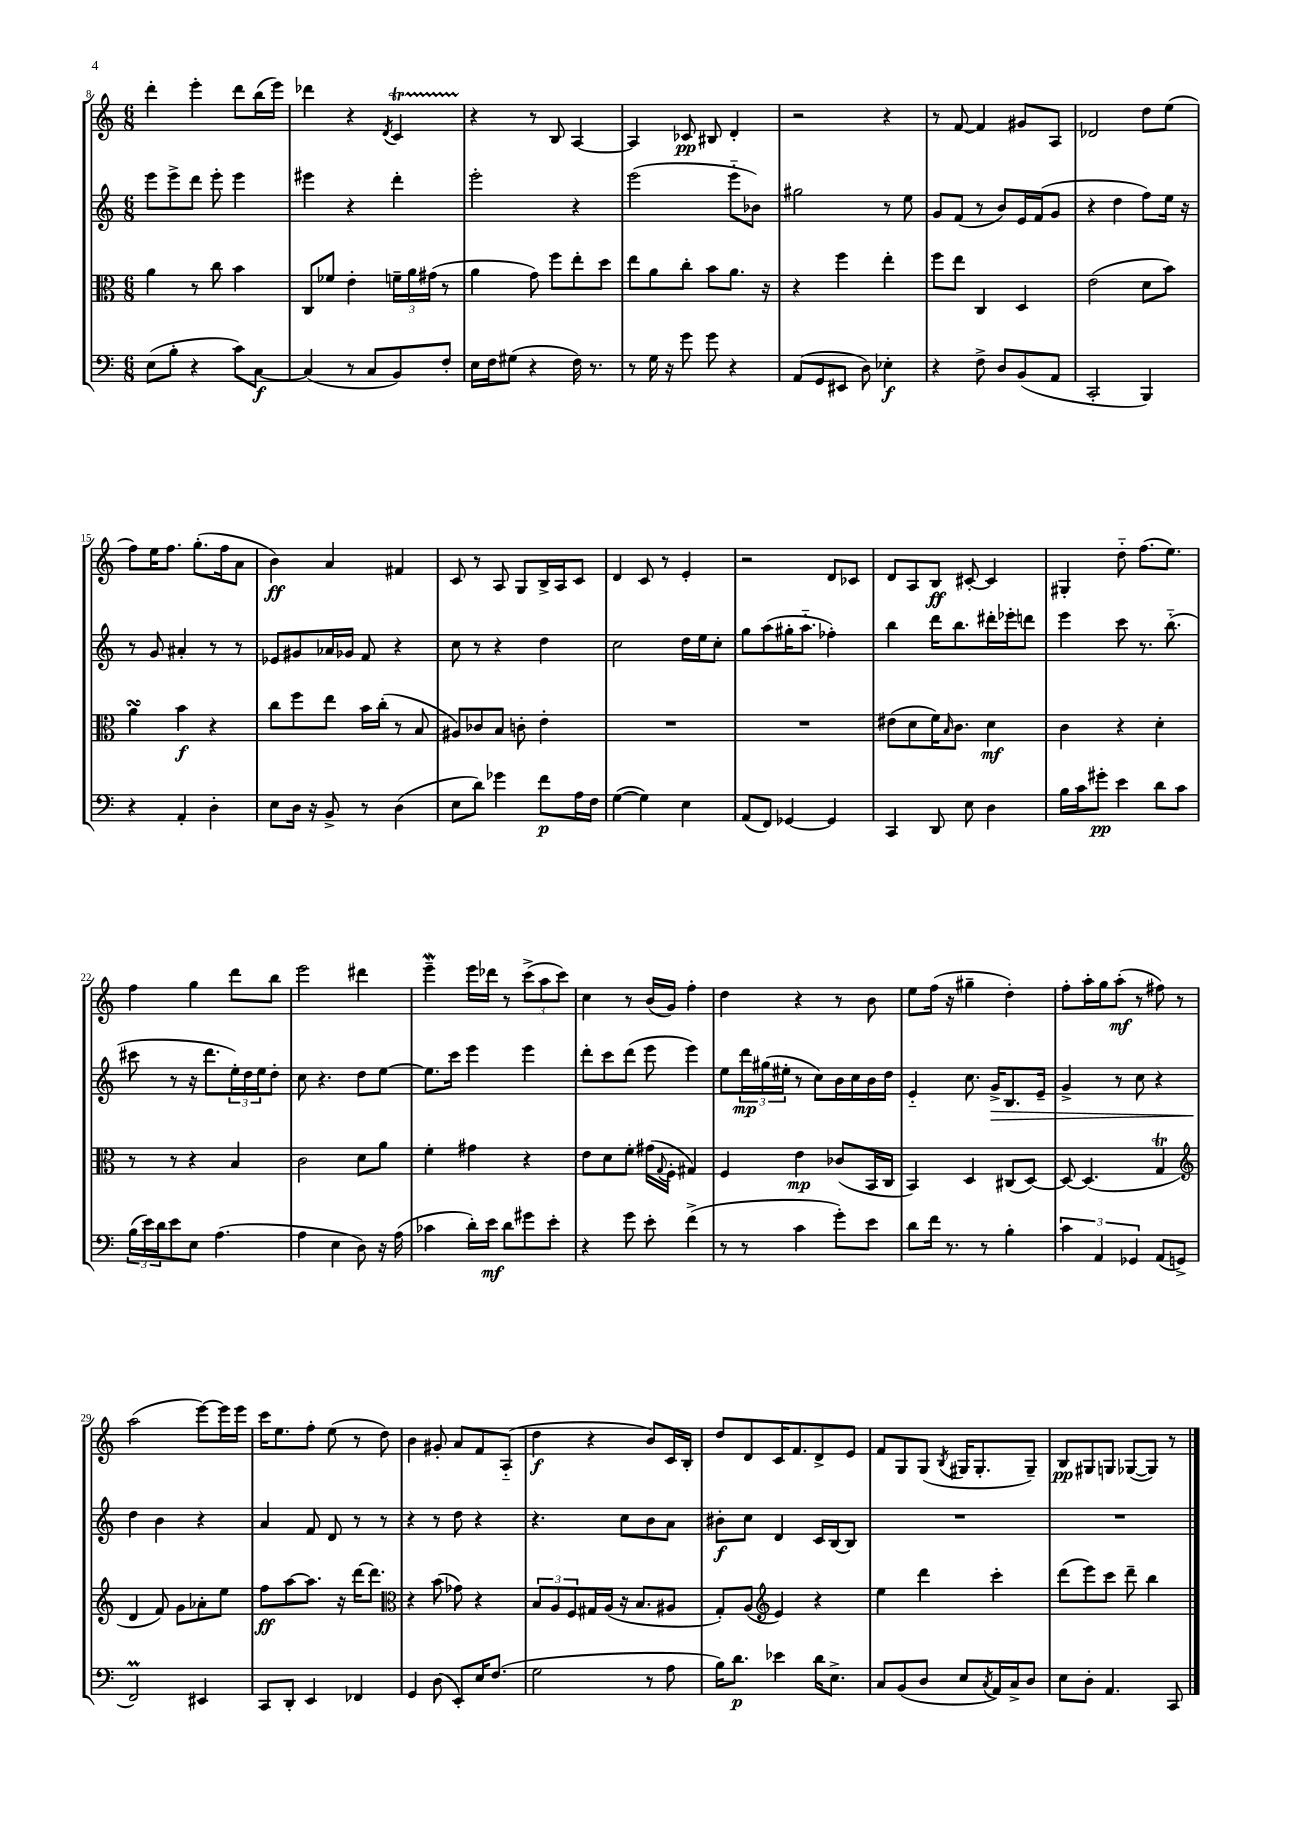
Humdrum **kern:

**kern	**dynam	**kern	**dynam	**kern	**dynam	**kern	**dynam
*part4	*part4	*part3	*part3	*part2	*part2	*part1	*part1
*staff4	*staff4	*staff3	*staff3	*staff2	*staff2	*staff1	*staff1
*clefF4	*	*clefC3	*	*clefG2	*	*clefG2	*
*k[]	*	*k[]	*	*k[]	*	*k[]	*
*M6/8	*	*M6/8	*	*M6/8	*	*M6/8	*
=8	=8	=8	=8	=8	=8	=8	=8
(8E\L	.	4a\	.	8eee\L	.	4ddd'\	.
8B'\J	.	.	.	8eee^\	.	.	.
4r	.	8r	.	8ddd\J	.	4eee'\	.
.	.	8cc\	.	8eee'\	.	.	.
8c\L)	.	4b\	.	4eee\	.	8ddd\L	.
[8C\J	f	.	.	.	.	(16bb\L	.
.	.	.	.	.	.	16eee\JJ)	.
=9	=9	=9	=9	=9	=9	=9	=9
(4C/]	.	8C/L	.	4eee#X\	.	4ddd-X\	.
.	.	8f-X/J	.	.	.	.	.
8r	.	4e'\	.	4r	.	4r	.
8C/L	.	.	.	.	.	.	.
.	.	.	.	.	.	8qd/	.
8BB/)	.	24fn~\LL	.	4ddd'\	.	4cT/	.
.	.	24a\	.	.	.	.	.
.	.	(24g#X\JJ	.	.	.	.	.
8F'/J	.	8r	.	.	.	.	.
=10	=10	=10	=10	=10	=10	=10	=10
16E\LL	.	4a\	.	2eee'\	.	4r	.
16F\J	.	.	.	.	.	.	.
(8G#X\J	.	.	.	.	.	.	.
4r	.	8g\)	.	.	.	8r	.
.	.	8ff\L	.	.	.	8B/	.
16F\)	.	8ee'\	.	4r	.	[4A/	.
8.r	.	.	.	.	.	.	.
.	.	8dd\J	.	.	.	.	.
=11	=11	=11	=11	=11	=11	=11	=11
8r	.	8ee\L	.	(2eee\	.	4A/]	.
16G\	.	8a\	.	.	.	.	.
16r	.	.	.	.	.	.	.
8g\	.	8cc'\J	.	.	.	8c-X/	pp
8g\	.	8b\L	.	.	.	8B#X/	.
4r	.	8.a\J	.	8eee\L	.	4d'/	.
.	.	.	.	8b-X\J)	.	.	.
.	.	16r	.	.	.	.	.
=12	=12	=12	=12	=12	=12	=12	=12
(8AA/L	.	4r	.	2gg#X\	.	2r	.
8GG/	.	.	.	.	.	.	.
8EE#X/J	.	4ff\	.	.	.	.	.
8D\)	.	.	.	.	.	.	.
4E-X'\	f	4ee'\	.	8r	.	4r	.
.	.	.	.	8ee\	.	.	.
=13	=13	=13	=13	=13	=13	=13	=13
4r	.	8ff\L	.	8g/L	.	8r	.
.	.	8ee\J	.	(8f/J	.	[8f/	.
8F^\	.	4C/	.	8r	.	4f/]	.
8D/L	.	.	.	8b/L)	.	.	.
(8BB/	.	4D/	.	16e/L	.	8g#X/L	.
.	.	.	.	(16f/J	.	.	.
8AA/J	.	.	.	8g/J	.	8A/J	.
=14	=14	=14	=14	=14	=14	=14	=14
2CC'/	.	(2e\	.	4r	.	2d-X/	.
.	.	.	.	4dd\	.	.	.
4BBB/)	.	8d\L	.	8ff\L)	.	8dd\L	.
.	.	8b\J)	.	16ee\Jk	.	(8ee\J	.
.	.	.	.	16r	.	.	.
!!LO:LB:g=z
=15	=15	=15	=15	=15	=15	=15	=15
4r	.	4asSSS\	.	8r	.	8ff\L)	.
.	.	.	.	8g/	.	16ee\K	.
.	.	.	.	.	.	8.ff\J	.
4AA'/	.	4b\	f	4a#X'/	.	.	.
.	.	.	.	.	.	(8.gg'\L	.
4D'\	.	4r	.	8r	.	.	.
.	.	.	.	.	.	16ff\k	.
.	.	.	.	8r	.	8a\J	.
=16	=16	=16	=16	=16	=16	=16	=16
8E\L	.	8cc\L	.	8e-X/L	.	4b\)	ff
16D\Jk	.	8ff\	.	8g#X/	.	.	.
16r	.	.	.	.	.	.	.
8BB^/	.	8ee\J	.	16a-X/L	.	4a/	.
.	.	.	.	16g-X/JJ	.	.	.
8r	.	16b\LL	.	8f/	.	.	.
.	.	(16cc'\JJ	.	.	.	.	.
(4D\	.	8r	.	4r	.	4f#X/	.
.	.	8B/	.	.	.	.	.
=17	=17	=17	=17	=17	=17	=17	=17
8E\L	.	8A#X/L)	.	8cc\	.	8c/	.
8d\J)	.	8c-X/	.	8r	.	8r	.
4g-X\	.	8B/J	.	4r	.	8A/	.
.	.	8cn'\	.	.	.	8G/L	.
8f\L	p	4e'\	.	4dd\	.	16B^/L	.
.	.	.	.	.	.	16A/J	.
16A\L	.	.	.	.	.	8c/J	.
16F\JJ	.	.	.	.	.	.	.
=18	=18	=18	=18	=18	=18	=18	=18
([4G\	.	2.r	.	2cc\	.	4d/	.
4G\])	.	.	.	.	.	8c/	.
.	.	.	.	.	.	8r	.
4E\	.	.	.	16dd\LL	.	4e'/	.
.	.	.	.	16ee\J	.	.	.
.	.	.	.	8cc'\J	.	.	.
=19	=19	=19	=19	=19	=19	=19	=19
(8AA/L	.	2.r	.	8gg\L	.	2r	.
8FF/J)	.	.	.	(8aa\	.	.	.
[4GG-X/	.	.	.	16gg#X'\K	.	.	.
.	.	.	.	8.aa\J	.	.	.
4GG-/]	.	.	.	4ff-X'\)	.	8d/L	.
.	.	.	.	.	.	8c-X/J	.
=20	=20	=20	=20	=20	=20	=20	=20
4CC/	.	(8e#X\L	.	4bb\	.	8d/L	.
.	.	8d\	.	.	.	8A/	.
8DD/	.	16f\K)	.	16ddd\KL	.	8B/J	ff
.	.	16qqB/	.	.	.	.	.
.	.	8.c\J	.	8.bb\	.	.	.
8E\	.	.	.	.	.	[8c#X'/	.
4D\	.	4d\	mf	16ddd#X'\L	.	4c#/]	.
.	.	.	.	16eee-X'\J	.	.	.
.	.	.	.	8dddn\J	.	.	.
=21	=21	=21	=21	=21	=21	=21	=21
16B\LL	.	4c\	.	4eee\	.	4G#X'/	.
16c\J	.	.	.	.	.	.	.
8g#X'\J	pp	.	.	.	.	.	.
4e\	.	4r	.	8ccc\	.	8dd\	.
.	.	.	.	8.r	.	(8.ff\L	.
8d\L	.	4d'\	.	.	.	.	.
.	.	.	.	(8.bb\	.	8.ee\J)	.
8c\J	.	.	.	.	.	.	.
!!LO:LB:g=z
=22	=22	=22	=22	=22	=22	=22	=22
(24B\LL	.	8r	.	8ccc#X\	.	4ff\	.
24e\)	.	.	.	.	.	.	.
24d\J	.	.	.	.	.	.	.
8e\	.	8r	.	8r	.	.	.
8E\J	.	4r	.	16r	.	4gg\	.
.	.	.	.	8.ddd\L	.	.	.
(4.A\	.	.	.	.	.	.	.
.	.	4B/	.	24ee'\L)	.	8ddd\L	.
.	.	.	.	24dd\	.	.	.
.	.	.	.	24ee\J	.	.	.
.	.	.	.	8dd'\J	.	8bb\J	.
=23	=23	=23	=23	=23	=23	=23	=23
4A\	.	2c\	.	8cc\	.	2eee\	.
.	.	.	.	4.r	.	.	.
4E\	.	.	.	.	.	.	.
8D\)	.	8d\L	.	8dd\L	.	4ddd#X\	.
16r	.	8a\J	.	[8ee\J	.	.	.
(16A\	.	.	.	.	.	.	.
=24	=24	=24	=24	=24	=24	=24	=24
4c-X\	.	4f'\	.	8.ee\L]	.	4eeeW~\	.
.	.	.	.	16ccc\Jk	.	.	.
16d'\LL)	.	4g#X\	.	4eee\	.	16eee\LL	.
16e\JJ	mf	.	.	.	.	16ddd-X\JJ	.
8d\L	.	.	.	.	.	8r	.
8g#X\	.	4r	.	4eee\	.	(12ccc^\L	.
.	.	.	.	.	.	12aa\	.
8e'\J	.	.	.	.	.	.	.
.	.	.	.	.	.	12ccc\J)	.
=25	=25	=25	=25	=25	=25	=25	=25
4r	.	8e\L	.	8ddd'\L	.	4cc\	.
.	.	8d\	.	8ccc\	.	.	.
8g\	.	8f'\J	.	(8ddd\J	.	8r	.
8e'\	.	(16g#X\LL	.	8eee\	.	(16b/LL	.
.	.	8qqG/	.	.	.	.	.
.	.	16F'\JJ	.	.	.	16g/JJ)	.
(4f^\	.	4G#X/)	.	4eee\)	.	4ff'\	.
=26	=26	=26	=26	=26	=26	=26	=26
8r	.	4F/	.	8ee\L	.	4dd\	.
8r	.	.	.	24ddd\L	mp	.	.
.	.	.	.	(24gg#X\	.	.	.
.	.	.	.	24ee#X'\JJ	.	.	.
4c\	.	4e\	mp	8r	.	4r	.
.	.	.	.	8cc\L)	.	.	.
8g'\L)	.	(8c-X/L	.	16b\L	.	8r	.
.	.	.	.	16cc\	.	.	.
8e\J	.	16BB/L	.	16b\	.	8b\	.
.	.	16C/JJ	.	16dd\JJ	.	.	.
=27	=27	=27	=27	=27	=27	=27	=27
8d\L	.	4BB/)	.	4e/	.	8ee\L	.
16f\Jk	.	.	.	.	.	(16ff\Jk	.
8.r	.	.	.	.	.	16r	.
.	.	4D/	.	8.cc\	.	4gg#X~\	.
8r	.	.	.	.	.	.	.
!	!	!	!	!	!LO:HP:b	!	!
.	.	.	.	16g^/KL	>	.	.
4B'\	.	(8C#X/L	.	8.B/	.	4dd'\)	.
.	.	[8D/J)	.	.	.	.	.
.	.	.	.	16e~/Jk	.	.	.
=28	=28	=28	=28	=28	=28	=28	=28
6c\	.	8D/_	.	4g^/	.	8ff'\L	.
.	.	(4.D/]	.	.	.	16aa'\L	.
6AA/	.	.	.	.	.	.	.
.	.	.	.	.	.	16gg\J	.
.	.	.	.	8r	.	(8aa'\J	mf
6GG-X/	.	.	.	.	.	.	.
.	.	.	.	8cc\	.	8r	.
(8AA/L	.	4GT/	.	4r	.	8ff#X\)	.
8GGn^/J	.	.	.	.	.	8r	.
!!LO:LB:g=z
=29	=29	=29	=29	=29	=29	=29	=29
*	*	*clefG2	*	*	*	*	*
2FFM/)	.	4d/	.	4dd\	.	(2aa\	.
.	.	8f/)	.	4b\	]	.	.
.	.	8g\L	.	.	.	.	.
4EE#X/	.	8a-X'\	.	4r	.	[8eee\L)	.
.	.	8ee\J	.	.	.	16eee\L]	.
.	.	.	.	.	.	16eee\JJ	.
=30	=30	=30	=30	=30	=30	=30	=30
8CC/L	.	8ff\L	ff	4a/	.	16ccc\KL	.
.	.	.	.	.	.	8.ee\	.
8DD'/J	.	[8aa\	.	.	.	.	.
4EE/	.	8.aa\J]	.	8f/	.	8ff'\J	.
.	.	.	.	8d/	.	(8ee\	.
.	.	16r	.	.	.	.	.
4FF-X/	.	[16ddd\KL	.	8r	.	8r	.
.	.	8.ddd\J]	.	.	.	.	.
.	.	.	.	8r	.	8dd\)	.
=31	=31	=31	=31	=31	=31	=31	=31
*	*	*clefC3	*	*	*	*	*
4GG/	.	4r	.	4r	.	4b\	.
(8D\	.	(8b\	.	8r	.	8g#X'/	.
8EE'/L)	.	8g-X\)	.	8dd\	.	8a/L	.
16E/K	.	4r	.	4r	.	8f/	.
(8.F/J	.	.	.	.	.	.	.
.	.	.	.	.	.	(8A/J	.
=32	=32	=32	=32	=32	=32	=32	=32
2G\	.	12B/L	.	4.r	.	4dd\	f
.	.	12A/	.	.	.	.	.
.	.	12F/	.	.	.	.	.
.	.	16G#X/L	.	.	.	4r	.
.	.	(16A/JJ	.	.	.	.	.
.	.	16r	.	8cc\L	.	.	.
.	.	8.B/L	.	.	.	.	.
8r	.	.	.	8b\	.	8b/L)	.
8A\	.	8A#X/J	.	8a\J	.	16c/L	.
.	.	.	.	.	.	16B'/JJ	.
=33	=33	=33	=33	=33	=33	=33	=33
16B\KL)	.	8G'/L)	.	8b#X'\L	f	8dd/L	.
8.d\J	p	.	.	.	.	.	.
.	.	(8A/J	.	8cc\J	.	8d/	.
*	*	*clefG2	*	*	*	*	*
4e-X\	.	4e/)	.	4d/	.	16c/K	.
.	.	.	.	.	.	8.f/	.
16d\KL	.	4r	.	16c/LL	.	8d^/	.
8.E^\J	.	.	.	[16B/J	.	.	.
.	.	.	.	8B/J]	.	8e/J	.
=34	=34	=34	=34	=34	=34	=34	=34
8C/L	.	4ee\	.	2.r	.	8f/L	.
(8BB/	.	.	.	.	.	8G/	.
8D/J	.	4ddd\	.	.	.	(8G/J	.
.	.	.	.	.	.	8qB/	.
8E/L	.	.	.	.	.	16G#X/KL	.
.	.	.	.	.	.	8.G#'/	.
8qC/	.	.	.	.	.	.	.
16AA/L)	.	4ccc'\	.	.	.	.	.
16C^/J	.	.	.	.	.	.	.
8D/J	.	.	.	.	.	8G#~/J)	.
=35	=35	=35	=35	=35	=35	=35	=35
8E\L	.	(8ddd\L	.	2.r	.	8B/L	pp
8D'\J	.	8eee\)	.	.	.	8G#X/	.
4.AA/	.	8ccc\J	.	.	.	8Gn/J	.
.	.	8ddd~\	.	.	.	([8G-X/L	.
.	.	4bb\	.	.	.	8G-/J])	.
8CC/	.	.	.	.	.	8r	.
==	==	==	==	==	==	==	==
*-	*-	*-	*-	*-	*-	*-	*-
